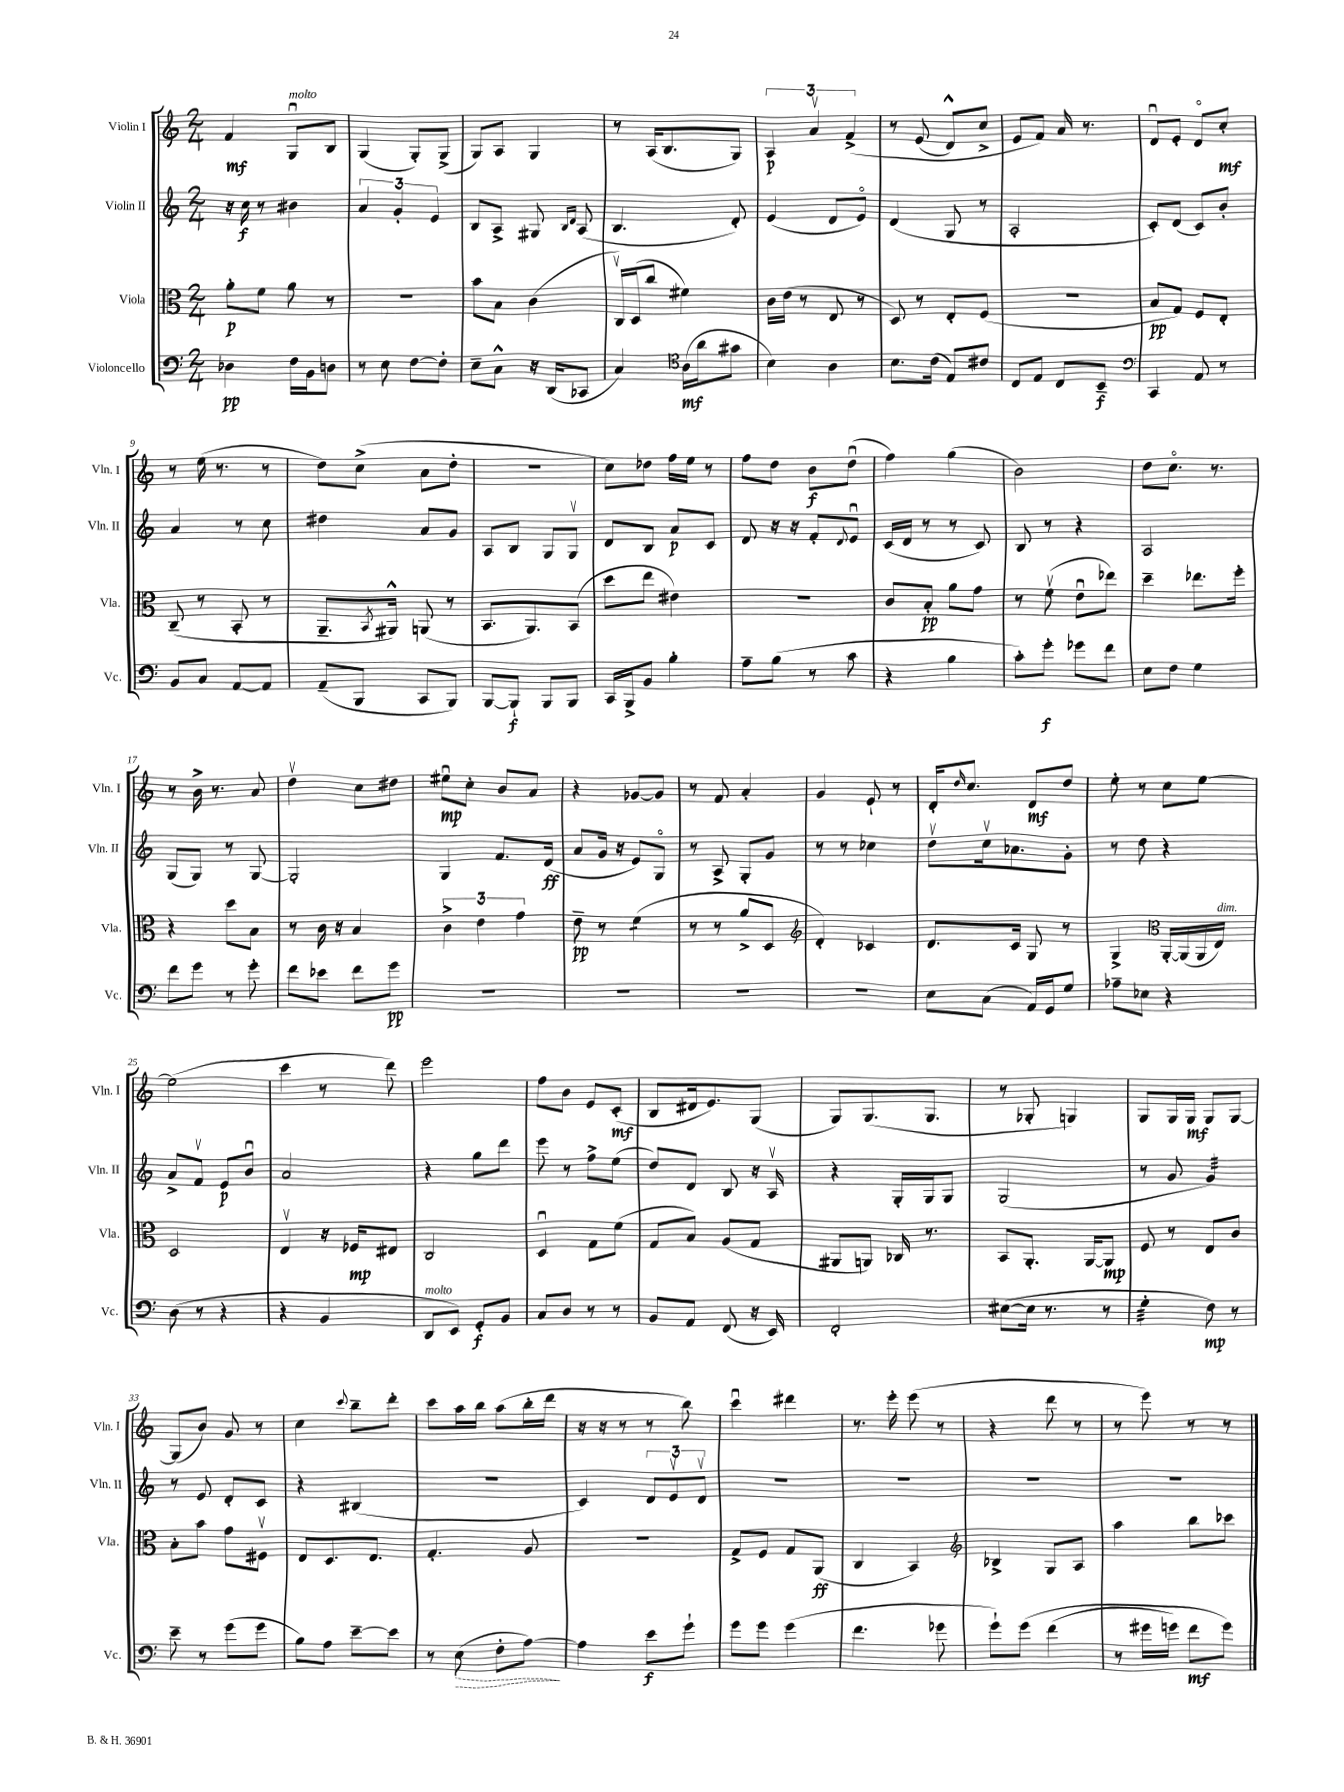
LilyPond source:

<<
\new StaffGroup <<
\new Staff = "s0" \with { instrumentName = "Violin I" shortInstrumentName = "Vln. I" } {
    \clef treble \key c \major \numericTimeSignature \time 2/4
    f'4\mf g8\downbow^\markup { \italic "molto" } b8 |
    g4( g8-.) g8->( |
    g8) a8 g4 |
    r8 a16( b8. g8) |
    \tuplet 3/2 { a4\p a'4\upbow f'4->\( } |
    r8 e'8( d'8-^) c''8-> |
    e'8 f'8\) a'16 r8. |
    d'8\downbow e'8-. d'8\flageolet c''8-.\mf |
    r8 e''16( r8. r8 |
    d''8) c''8->( a'8 d''8-. |
    R2 |
    c''8) des''8 f''16 e''16 r8 |
    f''8 d''8 b'8\f d''8\downbow( |
    f''4) g''4( |
    b'2) |
    d''8 c''8.\flageolet r8. |
    r8 b'16-> r8. a'8 |
    d''4\upbow c''8 dis''8 |
    eis''8\downbow\mp c''8-. b'8 a'8 |
    r4 ges'8~ ges'8 |
    r8 f'8 a'4-. |
    g'4 e'8-! r8 |
    d'16-. \grace { d''16 } c''8. d'8\mf d''8 |
    e''8-. r8 c''8 e''8~ |
    e''2( |
    c'''4 r8 d'''8) |
    e'''2 |
    f''8 b'8 e'8 c'8-.\mf( |
    b8 dis'16 e'8.) g8( |
    g8) g8.( g8. |
    r8 ges8-. g4) |
    g8 g16 g16\mf g8 g8~ |
    g8( b'8) g'8 r8 |
    c''4 \appoggiatura { c'''8 } b''8-- d'''8-. |
    c'''8 a''16 b''16 a''8( b''16-. d'''16 |
    r16 r16 r8 r8 b''8) |
    c'''4\downbow dis'''4 |
    r8. e'''16-. e'''8( r8 |
    r4 d'''8 r8 |
    r8 e'''8) r8 r8 \bar "|." |
}
\new Staff = "s1" \with { instrumentName = "Violin II" shortInstrumentName = "Vln. II" } {
    \clef treble \key c \major \numericTimeSignature \time 2/4
    r16 c''16\f r8 bis'4 |
    \tuplet 3/2 { a'4 g'4-. e'4 } |
    b8 a8-> gis8 \grace { b16 d'16 } a8( |
    b4. d'8-.) |
    e'4( d'8 e'8\flageolet) |
    d'4( g8 r8 |
    a2-. |
    c'8-.) d'8( c'8) b'8-. |
    a'4 r8 c''8 |
    dis''4 a'8 g'8 |
    a8 b8 g8 g8\upbow |
    d'8 b8 a'8\p c'8 |
    d'8 r16 r16 f'8-. \appoggiatura { d'8 } e'8\downbow |
    c'16( d'16 r8 r8 c'8) |
    b8 r8 r4 |
    a2 |
    g8( g8) r8 g8~ |
    g2-. |
    g4 f'8. d'16\ff( |
    a'8 g'16 r16 e'8) g8\flageolet |
    r8 a8-> g8-. g'8 |
    r8 r8 ces''4 |
    d''8\upbow c''16\upbow aes'8. g'8-. |
    r8 d''8 r4 |
    a'8-> f'8\upbow e'8\p b'8\downbow |
    a'2 |
    r4 g''8 d'''8 |
    e'''8 r8 f''8-> e''8( |
    d''8) d'8 b8 r16 a16\upbow |
    r4 g16-. g16 g8 |
    g2( |
    r8 g'8 g'4:32) |
    r8 e'8 d'8-. c'8 |
    r4 bis4( |
    r2 |
    c'4) \tuplet 3/2 { d'8 e'8\upbow d'8\upbow } |
    R2 |
    R2 |
    R2 |
    R2 \bar "|." |
}
\new Staff = "s2" \with { instrumentName = "Viola" shortInstrumentName = "Vla." } {
    \clef alto \key c \major \numericTimeSignature \time 2/4
    a'8-.\p f'8 a'8 r8 |
    R2 |
    b'8 b8 c'4( |
    c16\upbow) d16( c''8 fis'4) |
    c'16 e'16( r8 e8 r8 |
    d8) r8 e8-. f8( |
    R2 |
    b8\pp g8) f8 e8-. |
    c8--( r8 b,8-. r8 |
    a,8.-- \acciaccatura { b,8 } ais,16-^) a,8( r8 |
    b,8. a,8.) b,8( |
    d''8 e''8 eis'4) |
    r2 |
    c'8 b8-.\pp a'8 g'8 |
    r8 f'8\upbow( e'8\downbow ees''8) |
    d''4-- ees''8. f''16-. |
    r4 d''8 b8 |
    r8 c'16 r16 b4 |
    \tuplet 3/2 { c'4-> e'4 g'4 } |
    e'8--\pp r8 f'4:8( |
    r8 r8 a'8-> d8 |
    \clef treble d'4-.) ces'4 |
    d'8. c'16 g8 r8 |
    g4-> \clef alto a,16~-. a,16( a,16 e16^\markup { \italic "dim." }) |
    d2 |
    e4\upbow r16 fes16\mp eis8 |
    c2 |
    d4\downbow g8 f'8( |
    g8 b8) a8( g8 |
    ais,8 a,8) ces16 r8. |
    b,8 a,8.-. a,16~ a,8\mp |
    f8 r8 e8 c'8 |
    b8-. b'8 g'8 fis8\upbow |
    e8 d8. e8. |
    g4.-. a8 |
    r2 |
    g8-> f8 g8 a,8\ff( |
    c4 b,4) |
    \clef treble bes4-> g8 a8 |
    a''4 b''8 ces'''8 \bar "|." |
}
\new Staff = "s3" \with { instrumentName = "Violoncello" shortInstrumentName = "Vc." } {
    \clef bass \key c \major \numericTimeSignature \time 2/4
    des4\pp f16 b,16 d8 |
    r8 e8 f8~ f8-. |
    e8-- c8-^ r16 d,16( ces,8 |
    c4) \clef tenor a16\mf( a'16 gis'8 |
    b4) a4 |
    b8. c'16( e8) cis'8 |
    c8 e8 c8 b,8--\f |
    \clef bass c,4 a,8 r8 |
    b,8 c8 a,8~ a,8 |
    a,8--( b,,8 c,8 b,,8) |
    b,,8~ b,,8-!\f b,,8 b,,8 |
    c,16 b,,16-> b,8 b4-. |
    a8-- b8( r8 c'8 |
    r4 b4 |
    c'8-.) g'8-.\f ges'8 f'8 |
    e8 f8 g4 |
    f'8 g'8 r8 g'8-. |
    f'8 ees'8 f'8 g'8\pp |
    R2 |
    R2 |
    R2 |
    R2 |
    e8 c8( a,16) g,16 g8 |
    aes8-- ees8 r4 |
    d8( r8 r4 |
    r4 b,4 |
    d,8^\markup { \italic "molto" } e,8) g,8-.\f b,8 |
    c8 d8 r8 r8 |
    b,8 a,8 f,8( r16 e,16) |
    f,2-. |
    eis8~( eis16 r8. r8 |
    g4:32-. f8\mp) r8 |
    e'8-- r8 g'8( g'8 |
    b8) a8 e'8~-- e'8 |
    r8 \once \override Hairpin.style = #'dashed-line e8\>( f8-. a8~\!) |
    a4 e'8\f g'8-! |
    g'8 g'8 g'4( |
    f'4. ges'8 |
    g'8-!) g'8\( f'4( |
    r8 gis'16 g'16) f'8\mf g'8\) \bar "|." |
}
>>
>>
